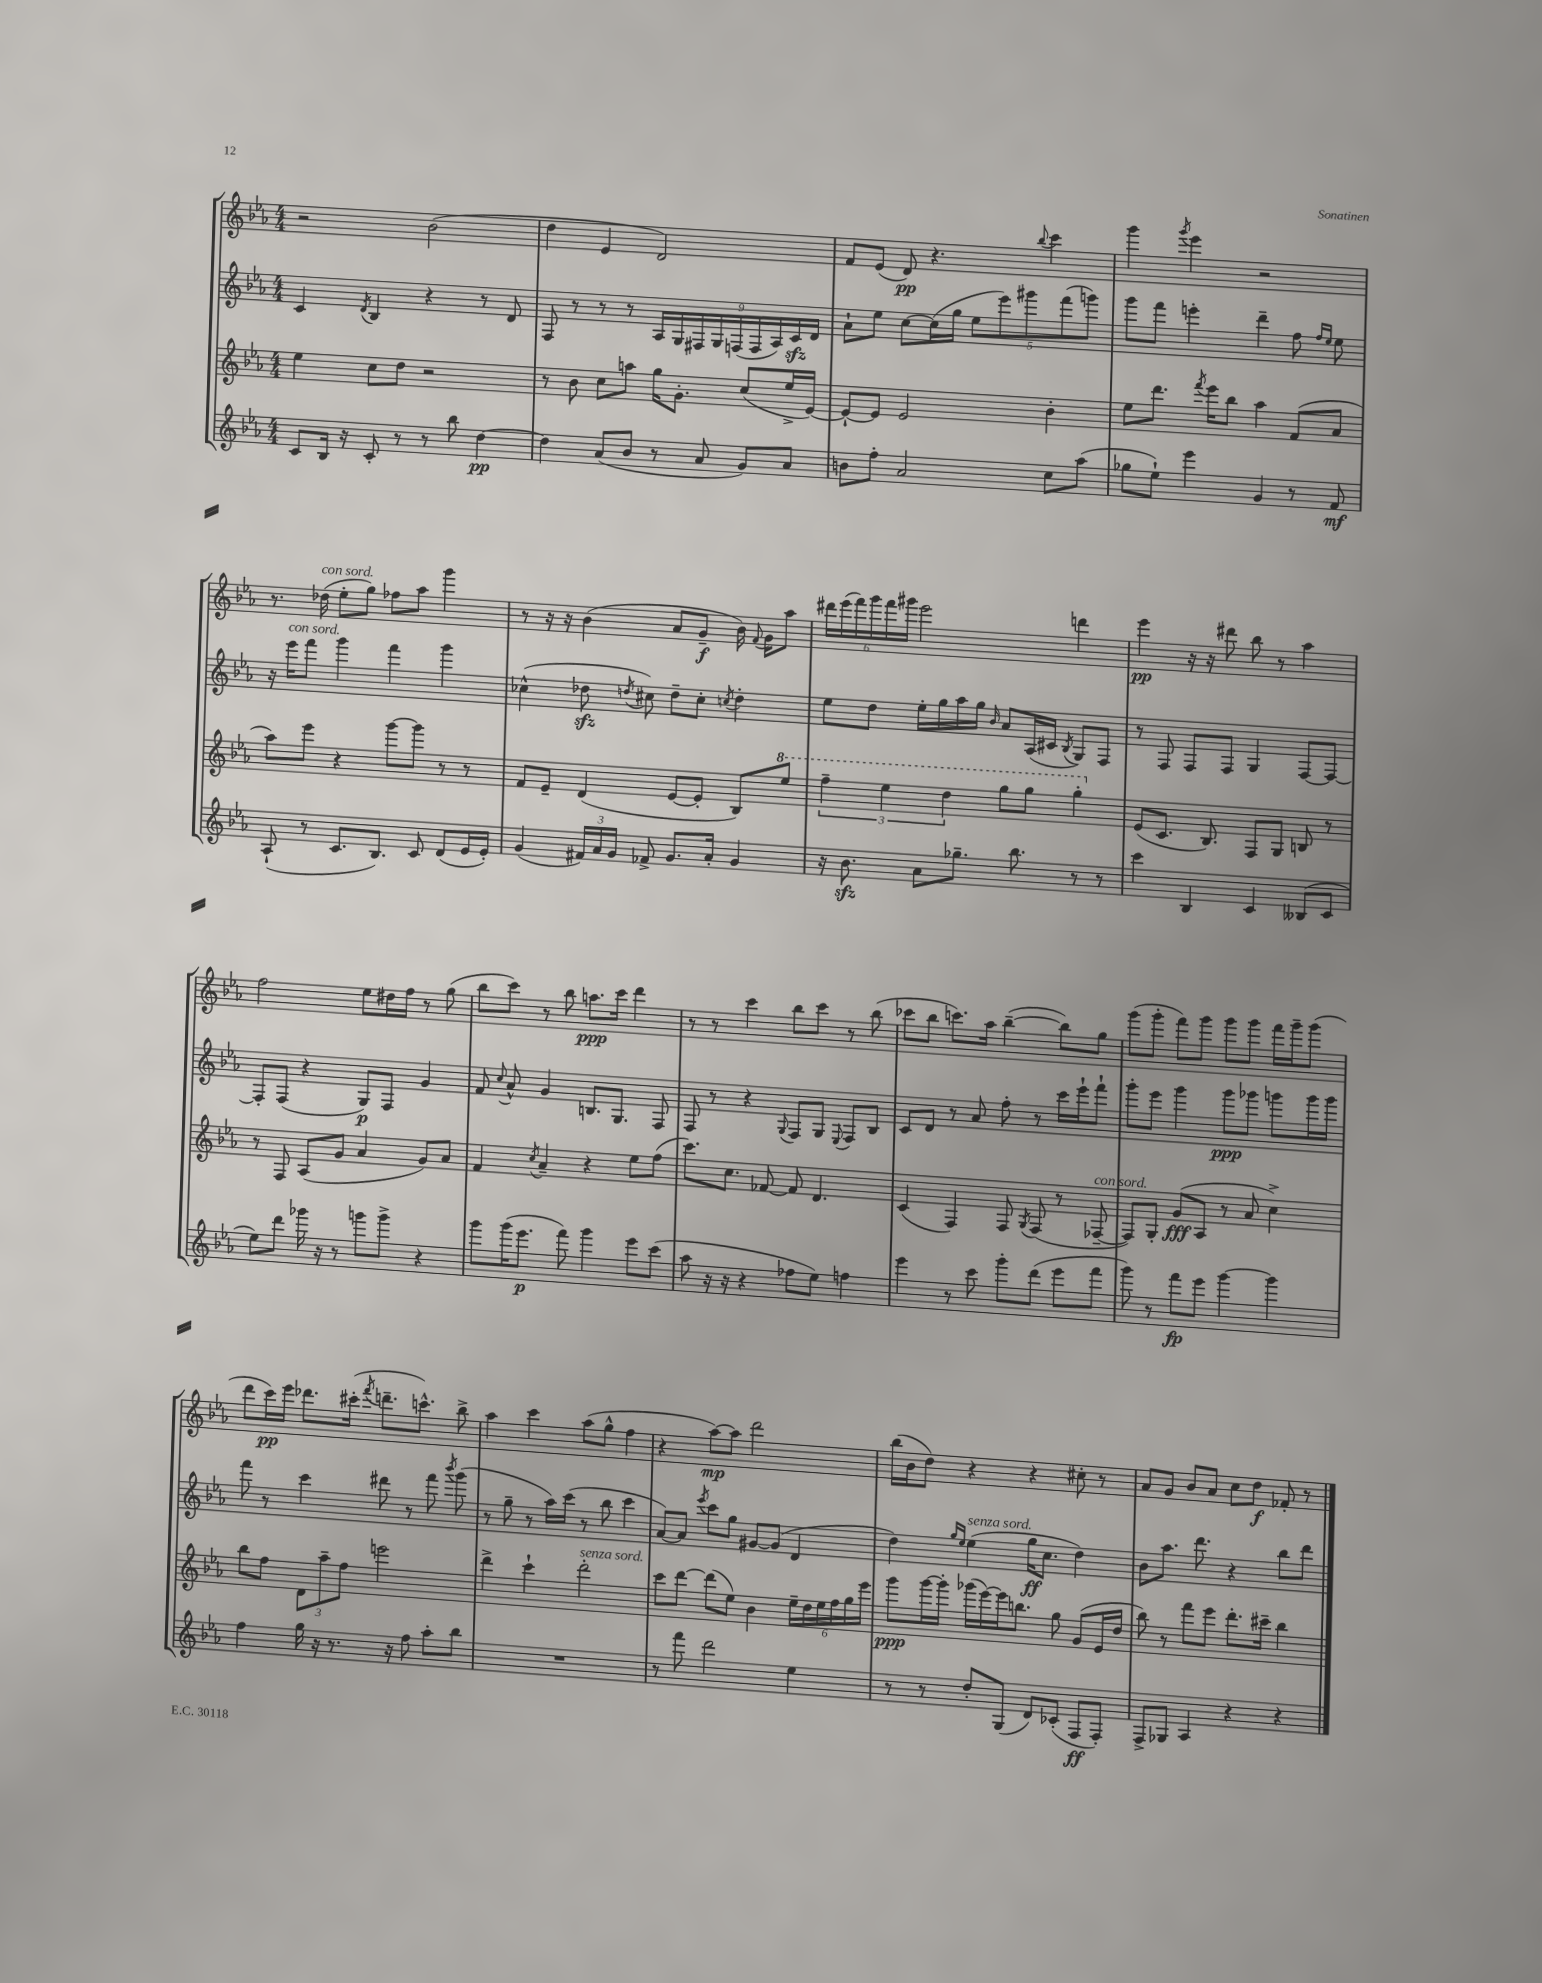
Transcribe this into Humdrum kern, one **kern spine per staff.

**kern	**dynam	**kern	**dynam	**kern	**dynam	**kern	**dynam
*part4	*part4	*part3	*part3	*part2	*part2	*part1	*part1
*staff4	*staff4	*staff3	*staff3	*staff2	*staff2	*staff1	*staff1
*clefG2	*	*clefG2	*	*clefG2	*	*clefG2	*
*k[b-e-a-]	*	*k[b-e-a-]	*	*k[b-e-a-]	*	*k[b-e-a-]	*
*M4/4	*	*M4/4	*	*M4/4	*	*M4/4	*
=12	=12	=12	=12	=12	=12	=12	=12
8c/L	.	4ee-\	.	4c/	.	2r	.
16B-/Jk	.	.	.	.	.	.	.
16r	.	.	.	.	.	.	.
.	.	.	.	8qd/	.	.	.
8c'/	.	8cc\L	.	4B-/	.	.	.
8r	.	8dd\J	.	.	.	.	.
8r	.	2r	.	4r	.	(2b-\	.
8bb-\	.	.	.	.	.	.	.
[4dd\	pp	.	.	8r	.	.	.
.	.	.	.	8d/	.	.	.
=13	=13	=13	=13	=13	=13	=13	=13
4dd\]	.	8r	.	8F/	.	4dd\	.
.	.	8b-\	.	8r	.	.	.
(8a-/L	.	8cc\L	.	8r	.	4e-/	.
8b-/J	.	8aan\J	.	8r	.	.	.
8r	.	16gg\KL	.	18A-/LL	.	2d/)	.
.	.	.	.	18G/	.	.	.
.	.	8.g'\J	.	.	.	.	.
.	.	.	.	18F#X/	.	.	.
8a-/	.	.	.	.	.	.	.
.	.	.	.	18G/	.	.	.
.	.	.	.	(18Fn/	.	.	.
8g/L)	.	(8cc/L	.	.	.	.	.
.	.	.	.	18F/	.	.	.
.	.	.	.	18A-/)	.	.	.
8a-/J	.	16ee-^/L	.	.	.	.	.
.	.	.	.	18czz/	.	.	.
.	.	[16e-/JJ)	.	.	.	.	.
.	.	.	.	18d/JJ	.	.	.
=14	=14	=14	=14	=14	=14	=14	=14
8bn\L	.	8e-`/L_	.	8a-`\L	.	8f/L	.
8ff'\J	.	8e-/J]	.	8ee-\J	.	(8e-/J	.
2a-/	.	2e-/	.	[8cc\L	.	8d/)	pp
.	.	.	.	(16cc\L]	.	4.r	.
.	.	.	.	16gg\JJ	.	.	.
.	.	.	.	10ee-\L	.	.	.
.	.	.	.	10eee-\)	.	.	.
.	.	.	.	10ggg#X\	.	.	.
.	.	.	.	.	.	8qqbb-/	.
8cc\L	.	4b-'\	.	.	.	4ccc\	.
.	.	.	.	(10fff\	.	.	.
(8aa-\J	.	.	.	.	.	.	.
.	.	.	.	10gggn\J)	.	.	.
=15	=15	=15	=15	=15	=15	=15	=15
8gg-X\L	.	8ee-\L	.	8ggg\L	.	4ggg\	.
8ee-`\J)	.	8.ddd\J	.	8fff\J	.	.	.
.	.	.	.	.	.	8qggg/	.
4eee-\	.	.	.	4eeen'\	.	4eee-\	.
.	.	8qfff/	.	.	.	.	.
.	.	16eee-\KL	.	.	.	.	.
.	.	8bb-\J	.	.	.	.	.
4g/	.	4aa-\	.	4ddd~\	.	2r	.
8r	.	(8f/L	.	8ff\	.	.	.
.	.	.	.	16qqff/LL	.	.	.
.	.	.	.	16qqee-/JJ	.	.	.
8f/	mf	8a-/J	.	8ee-\	.	.	.
!!LO:LB:g=z
=16	=16	=16	=16	=16	=16	=16	=16
(8A-`/	.	8aa-\L)	.	16r	.	8.r	.
!	!	!	!	!LO:TX:a:i:t=con sord.	!	!	!
.	.	.	.	16eee-\KL	.	.	.
8r	.	8eee-\J	.	8fff\J	.	.	.
!	!	!	!	!	!	!LO:TX:a:i:t=con sord.	!
.	.	.	.	.	.	(16dd-X\	.
8.c/L	.	4r	.	4ggg\	.	8ee-'\L	.
.	.	.	.	.	.	8gg\J)	.
8.B-/J)	.	.	.	.	.	.	.
.	.	[8ggg\L	.	4fff\	.	8ff-X\L	.
8c/	.	8ggg\J]	.	.	.	8aa-\J	.
(8d/L	.	8r	.	4ggg\	.	4ggg\	.
16e-/L	.	8r	.	.	.	.	.
16e-'/JJ)	.	.	.	.	.	.	.
=17	=17	=17	=17	=17	=17	=17	=17
(4g/	.	8f/L	.	(4cc-X^^\	.	8r	.
.	.	8e-~/J	.	.	.	16r	.
.	.	.	.	.	.	16r	.
24f#X/LL)	.	(4d/	.	8dd-Xzz\	.	(4b-\	.
24a-/	.	.	.	.	.	.	.
24g/JJ	.	.	.	.	.	.	.
.	.	.	.	8qddn/	.	.	.
8f-X^/	.	.	.	8cc#X\)	.	.	.
8.g/L	.	[8e-/L	.	8dd~\L	.	8a-/L	.
.	.	8e-'/J]	.	8cc#'\J	.	8g~/J	f
16a-'/Jk	.	.	.	.	.	.	.
.	.	.	.	8qccn/	.	.	.
4g/	.	8B-/L)	.	4dd'\	.	16b-\)	.
.	.	.	.	.	.	8qqf/	.
.	.	.	.	.	.	16g\KL	.
*	*	*8va	*	*	*	*	*
.	.	8eee-/J	.	.	.	8aa-\J	.
=18	=18	=18	=18	=18	=18	=18	=18
16r	.	6fff~\	.	8ee-\L	.	24ddd#X\LL	.
.	.	.	.	.	.	(24eee-\	.
8.b-zz\	.	.	.	.	.	.	.
.	.	.	.	.	.	24fff\)	.
.	.	.	.	8dd\J	.	24ggg\	.
.	.	6eee-\	.	.	.	24fff\	.
.	.	.	.	.	.	24ggg#X\JJ	.
8a-\L	.	.	.	16ee-'\LL	.	2eee-\	.
.	.	.	.	16gg\	.	.	.
.	.	6ddd\	.	.	.	.	.
8.gg-X~\J	.	.	.	16aa-\	.	.	.
.	.	.	.	16gg\JJ	.	.	.
.	.	.	.	16qqb-/	.	.	.
.	.	8ggg\L	.	8a-/L	.	.	.
8.bb-\	.	.	.	.	.	.	.
.	.	8ggg\J	.	(16A-/L	.	.	.
.	.	.	.	16c#X/JJ	.	.	.
.	.	.	.	8qB-/	.	.	.
8r	.	4ggg'\	.	8G/L)	.	4dddn\	.
8r	.	.	.	8F/J	.	.	.
=19	=19	=19	=19	=19	=19	=19	=19
*	*	*X8va	*	*	*	*	*
4ccc\	.	(8e-/L	.	8r	.	4eee-\	pp
.	.	8.c/J	.	8F/	.	.	.
4B-/	.	.	.	8F/L	.	16r	.
.	.	8.B-/)	.	.	.	16r	.
.	.	.	.	8F/J	.	8ddd#X\	.
4c/	.	8F/L	.	4G/	.	8bb-\	.
.	.	8G/J	.	.	.	8r	.
(8B--X/L	.	8Bn/	.	[8F/L	.	4aa-\	.
8c/J	.	8r	.	8F/J_	.	.	.
!!LO:LB:g=z
=20	=20	=20	=20	=20	=20	=20	=20
8ee-\L)	.	8r	.	8F'/L]	.	2ff\	.
8ddd\J	.	8F/	.	(8F/J	.	.	.
16ggg-X\	.	(8A-/L	.	4r	.	.	.
16r	.	.	.	.	.	.	.
8r	.	8g/J	.	.	.	.	.
8gggn\L	.	4a-/	.	8G/L)	p	8ee-\L	.
8ggg^\J	.	.	.	8F/J	.	16dd#X\L	.
.	.	.	.	.	.	16ff\JJ	.
4r	.	8g/L)	.	4g/	.	8r	.
.	.	8a-/J	.	.	.	(8gg\	.
=21	=21	=21	=21	=21	=21	=21	=21
8ggg\L	.	4f/	.	8f/	.	8bb-\L	.
.	.	.	.	8qqcc/	.	.	.
(16ggg\K	.	.	.	8a-^^/	.	8ccc\J)	.
8.eee-\J	p	.	.	.	.	.	.
.	.	8qcc/	.	.	.	.	.
.	.	4a-~/	.	4g/	.	8r	.
8fff\)	.	.	.	.	.	8bb-\	.
4ggg\	.	4r	.	8.Bn/L	.	8.aan\L	ppp
.	.	.	.	8.G/J	.	16ccc\Jk	.
8eee-\L	.	8ee-\L	.	.	.	4ddd\	.
(8ccc\J	.	(8ff\J	.	8F/	.	.	.
=22	=22	=22	=22	=22	=22	=22	=22
8aa-\	.	8.ccc\L)	.	8F/	.	8r	.
16r	.	.	.	8r	.	8r	.
16r	.	8.cc\J	.	.	.	.	.
4r	.	.	.	4r	.	4ccc\	.
.	.	[8f-X/	.	.	.	.	.
.	.	.	.	8qqG/	.	.	.
8ff-X\L	.	8f-/]	.	8F/L	.	8bb-\L	.
8ee-\J)	.	4.d/	.	8G/J	.	8ccc\J	.
.	.	.	.	8qqE-/	.	.	.
4ffn\	.	.	.	8F/L	.	8r	.
.	.	.	.	8B-/J	.	(8bb-\	.
=23	=23	=23	=23	=23	=23	=23	=23
4eee-\	.	(4c/	.	8c/L	.	8ccc-X\L	.
.	.	.	.	8d/J	.	8bb-\J	.
8r	.	4F/)	.	8r	.	8.cccn\L)	.
8ccc\	.	.	.	8a-/	.	.	.
.	.	.	.	.	.	16aa-\Jk	.
8ggg'\L	.	8F/	.	8ff'\	.	([4bb-~\	.
.	.	8qG/	.	.	.	.	.
(8ddd\J	.	(8F/	.	8r	.	.	.
8eee-\L	.	8r	.	16ccc\LL	.	8bb-\L])	.
.	.	.	.	16eee-`\J	.	.	.
!	!	!LO:TX:a:i:t=con sord.	!	!	!	!	!
8fff\J	.	[8F-X~/	.	8fff`\J	.	8gg\J	.
=24	=24	=24	=24	=24	=24	=24	=24
8ggg\)	.	8F-/L])	.	8ggg'\L	.	(8ggg\L	.
8r	.	8G'/J	.	8eee-\J	.	8ggg'\J	.
8fff\L	fp	(8g/L	fff	4ggg\	.	8fff\L)	.
8eee-\J	.	8A-/J	.	.	.	8ggg\J	.
[4ggg\	.	8r	.	8ggg\L	ppp	8ggg\L	.
.	.	8a-/	.	8ggg-X\J	.	8ggg\J	.
4ggg\]	.	4cc^\)	.	8gggn\L	.	16fff\LL	.
.	.	.	.	.	.	16ggg~\J	.
.	.	.	.	16ggg\L	.	(8ggg\J	.
.	.	.	.	16ggg\JJ	.	.	.
!!LO:LB:g=z
=25	=25	=25	=25	=25	=25	=25	=25
4ff\	.	8bb-\L	.	8fff\	.	8ddd\L	.
.	.	8ff\J	.	8r	.	16ccc\L)	pp
.	.	.	.	.	.	16eee-\JJ	.
16gg\	.	12d\L	.	4ccc\	.	8.ddd-X\L	.
16r	.	.	.	.	.	.	.
.	.	12aa-~\	.	.	.	.	.
8.r	.	.	.	.	.	.	.
.	.	12ff\J	.	.	.	.	.
.	.	.	.	.	.	(16ccc#X'\Jk	.
.	.	.	.	.	.	8qfff/	.
.	.	2eeen\	.	8ddd#X\	.	8.dddn~\L	.
16r	.	.	.	.	.	.	.
8ff\	.	.	.	8r	.	.	.
.	.	.	.	.	.	8.cccn^^\J)	.
8aa-'\L	.	.	.	8fff\	.	.	.
.	.	.	.	8qbbb-/	.	.	.
8bb-\J	.	.	.	(8ggg\	.	8bb-^\	.
=26	=26	=26	=26	=26	=26	=26	=26
1r	.	4ddd^\	.	8r	.	4aa-\	.
.	.	.	.	8gg~\	.	.	.
.	.	4ccc`\	.	8r	.	4ccc\	.
.	.	.	.	16aa-\LL)	.	.	.
.	.	.	.	(16ccc\JJ	.	.	.
!	!	!LO:TX:a:i:t=senza sord.	!	!	!	!	!
.	.	2ddd'\	.	8r	.	(8aa-\L	.
.	.	.	.	8bb-\	.	8gg^^\J	.
.	.	.	.	4ccc\	.	4ff\	.
=27	=27	=27	=27	=27	=27	=27	=27
8r	.	8ccc\L	.	[8a-/L)	.	4r	.
8fff\	.	[8ddd\J	.	8a-/J]	.	.	.
.	.	.	.	8qeee-/	.	.	.
2ddd\	.	(8ddd\L]	.	8ccc\L	.	[8aa-\L)	mp
.	.	8ee-\J)	.	8gg\J	.	8aa-\J]	.
.	.	4b-\	.	[8g#X/L	.	2ddd\	.
.	.	.	.	(8g#/J]	.	.	.
4ee-\	.	24ee-~\LL	.	4d/	.	.	.
.	.	24dd\	.	.	.	.	.
.	.	24ee-\	.	.	.	.	.
.	.	24ff\	.	.	.	.	.
.	.	24gg\	.	.	.	.	.
.	.	24eee-\JJ	.	.	.	.	.
=28	=28	=28	=28	=28	=28	=28	=28
8r	.	8ggg\L	ppp	4dd\)	.	(16bb-\LL	.
.	.	.	.	.	.	16b-\J	.
8r	.	[16ggg\L	.	.	.	8dd\J)	.
.	.	16ggg'\JJ]	.	.	.	.	.
.	.	.	.	16qqgg/LL	.	.	.
.	.	.	.	16qqee-/JJ	.	.	.
!	!	!	!	!LO:TX:a:i:t=senza sord.	!	!	!
8dd'/L	.	(16ggg-X\LL	.	(4ee-\	.	4r	.
.	.	[16eee-\)	.	.	.	.	.
(8G/J	.	16eee-\J]	.	.	.	.	.
.	.	8.bbn\J	.	.	.	.	.
8d/L)	.	.	.	16gg\KL	ff	4r	.
.	.	.	.	8.cc\J	.	.	.
(8c-X'/J	.	8gg\	.	.	.	.	.
8F/L	ff	(8g/L	.	4dd\)	.	8cc#X'\	.
8F'/J)	.	16e-/L	.	.	.	8r	.
.	.	16dd/JJ	.	.	.	.	.
=29	=29	=29	=29	=29	=29	=29	=29
8F^/L	.	8bb-\)	.	8b-\L	.	8a-/L	.
8G-X/J	.	8r	.	8.aa-\J	.	8g/J	.
4A-/	.	8fff\L	.	.	.	8b-/L	.
.	.	.	.	8.ddd\	.	.	.
.	.	8eee-\J	.	.	.	8a-/J	.
4r	.	8.ddd'\L	.	4r	.	8cc\L	.
.	.	.	.	.	.	8dd\J	f
.	.	16ccc#X~\Jk	.	.	.	.	.
4r	.	4bb-\	.	8bb-\L	.	8f-X'/	.
.	.	.	.	8ddd\J	.	8r	.
==	==	==	==	==	==	==	==
*-	*-	*-	*-	*-	*-	*-	*-
